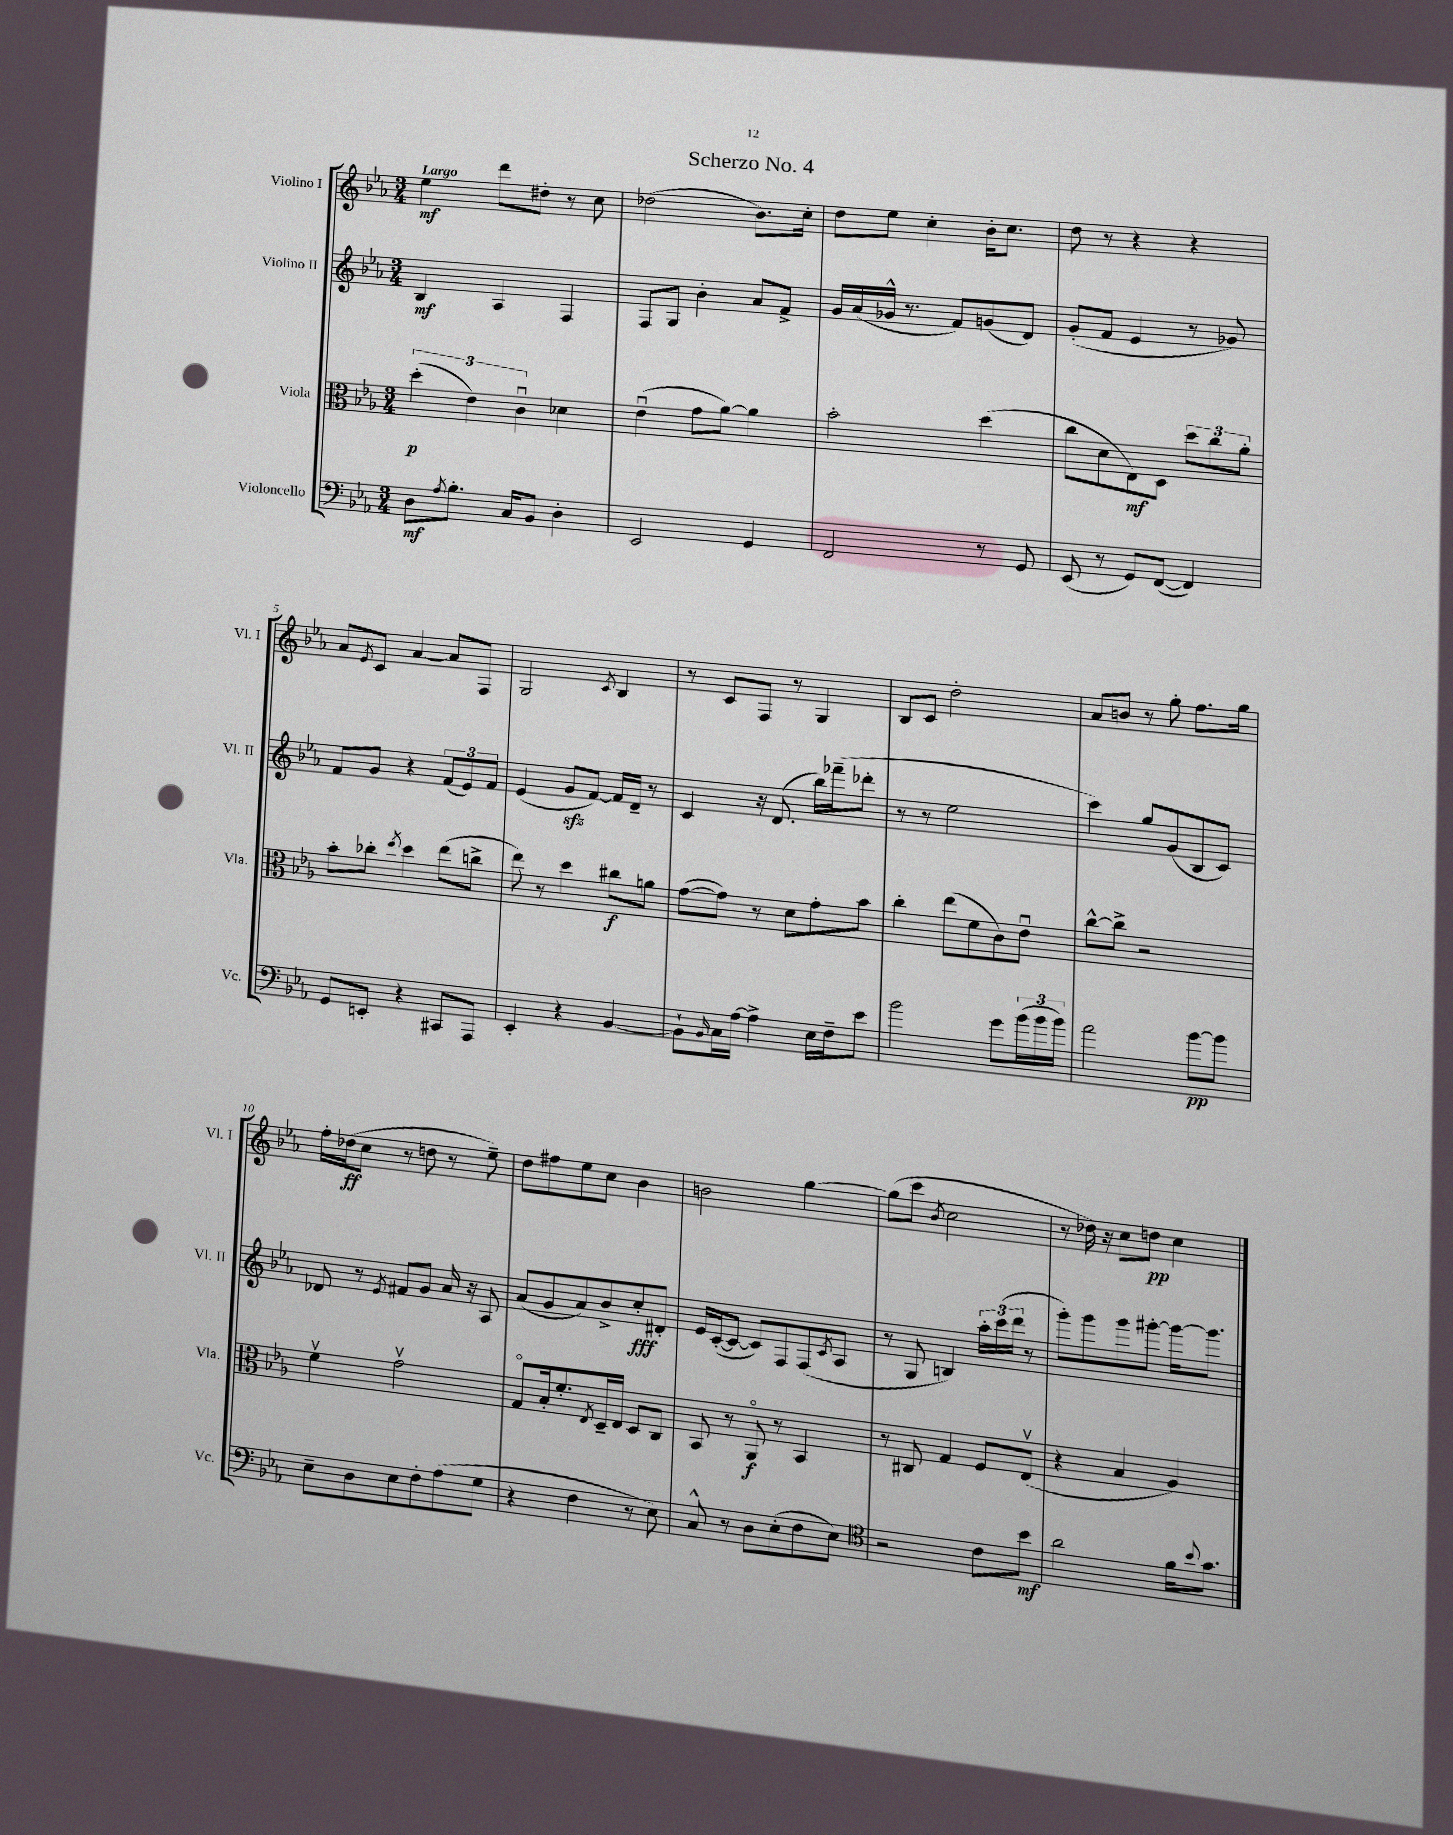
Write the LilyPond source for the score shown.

\header { title = "Scherzo No. 4" }
<<
\new StaffGroup <<
\new Staff = "s0" \with { instrumentName = "Violino I" shortInstrumentName = "Vl. I" } {
    \clef treble \key ees \major \numericTimeSignature \time 3/4 \tempo "Largo"
    ees''4\mf d'''8 dis''8-. r8 c''8 |
    des''2( bes'8.) c''16-. |
    d''8 ees''8 c''4-. bes'16-. c''8. |
    d''8 r8 r4 r4 |
    aes'8 \acciaccatura { ees'8 } c'8 aes'4~ aes'8 f8 |
    g2 \acciaccatura { c'8 } bes4 |
    r8 c'8 f8 r8 g4 |
    bes8 c'8 d''2-. |
    aes'8 b'8 r8 g''8-. f''8. g''16 |
    f''16-. des''16\ff( c''8 r8 d''8 r8 ees''8--) |
    d''8 fis''8 ees''8 c''8 bes'4 |
    b'2 g''4~ |
    g''8( c'''8 \acciaccatura { bes'8 } c''2 |
    r8 des''16) r16 c''8 d''8\pp c''4 \bar "|." |
}
\new Staff = "s1" \with { instrumentName = "Violino II" shortInstrumentName = "Vl. II" } {
    \clef treble \key ees \major \numericTimeSignature \time 3/4
    bes4\mf aes4 f4 |
    f8 g8 bes'4-. aes'8 f'8-> |
    g'16 aes'16( ges'16-^ r8. f'8) g'8( d'8) |
    g'8-.( f'8 ees'4 r8 ges'8) |
    f'8 g'8 r4 \tuplet 3/2 { f'8( ees'8) f'8 } |
    ees'4( g'8\sfz f'8~) f'16 d'16-- r8 |
    c'4 r16 d'8.( bes''16) fes'''16--( des'''8-. |
    r8 r8 ees''2 |
    c'''4) g''8 g'8( bes8 c'8) |
    des'8 r8 \acciaccatura { ees'8 } fis'8 g'8 aes'16 r16 aes8 |
    aes'8( g'8 aes'8) bes'8-> c''8-.\fff dis'8-. |
    ees'16 c'16~-.( c'8~ c'8) f8 f8( \acciaccatura { c'8 } aes8 |
    r8 g8 b4) \tuplet 3/2 { aes''16-. c'''16( d'''16 } r8 |
    g'''8-.) g'''8 g'''8 gis'''8~-. gis'''16~ gis'''8. \bar "|." |
}
\new Staff = "s2" \with { instrumentName = "Viola" shortInstrumentName = "Vla." } {
    \clef alto \key ees \major \numericTimeSignature \time 3/4
    \tuplet 3/2 { d''4-.\p( ees'4) c'4\downbow } des'4 |
    ees'4\downbow( g'8 aes'8~) aes'4 |
    bes'2-. d''4( |
    c''8 d'8 ees8\mf) d8 \tuplet 3/2 { d''8 c''8 aes'8-. } |
    bes'8-. ces''8-. \acciaccatura { ees''8 } d''4 ees''8( c''8-> |
    ees''8) r8 d''4 cis''8\f a'8 |
    g'8~( g'8) r8 d'8 g'8-. bes'8 |
    c''4-. ees''8( f'8 c'8) ees'8\downbow |
    c''8~-^ c''8-> r2 |
    f'4\upbow g'2\upbow |
    g8\flageolet bes16-. f'8.-. \acciaccatura { ees8 } d16-- ees16 d8 c8 |
    bes,8 r8 aes,8\flageolet\f r8 bes,4 |
    r8 cis8 g4 f8 ees8\upbow( |
    r4 bes4 aes4) \bar "|." |
}
\new Staff = "s3" \with { instrumentName = "Violoncello" shortInstrumentName = "Vc." } {
    \clef bass \key ees \major \numericTimeSignature \time 3/4
    d8\mf \acciaccatura { aes8 } bes8.-. c16 bes,8 d4-. |
    ees,2 g,4 |
    f,2 r8 g,8 |
    ees,8( r8 g,8) f,8~( f,4) |
    g,8 e,8-. r4 cis,8 aes,,8 |
    ees,4-. r4 bes,4~ |
    bes,8-! \grace { bes,16 } c16 aes16~ aes4-> ees16 f16-- ees'8 |
    bes'2 g'8 \tuplet 3/2 { bes'16( bes'16 bes'16) } |
    aes'2 bes'8~\pp bes'8 |
    ees8-- d8 ees8 f8-. aes8( g8 |
    r4 f4 r8 ees8) |
    c8-^ r8 d8 ees8-.( f8 ees8) |
    \clef tenor r2 c'8 bes'8\mf |
    aes'2 f'16 \appoggiatura { bes'8 } g'8. \bar "|." |
}
>>
>>
